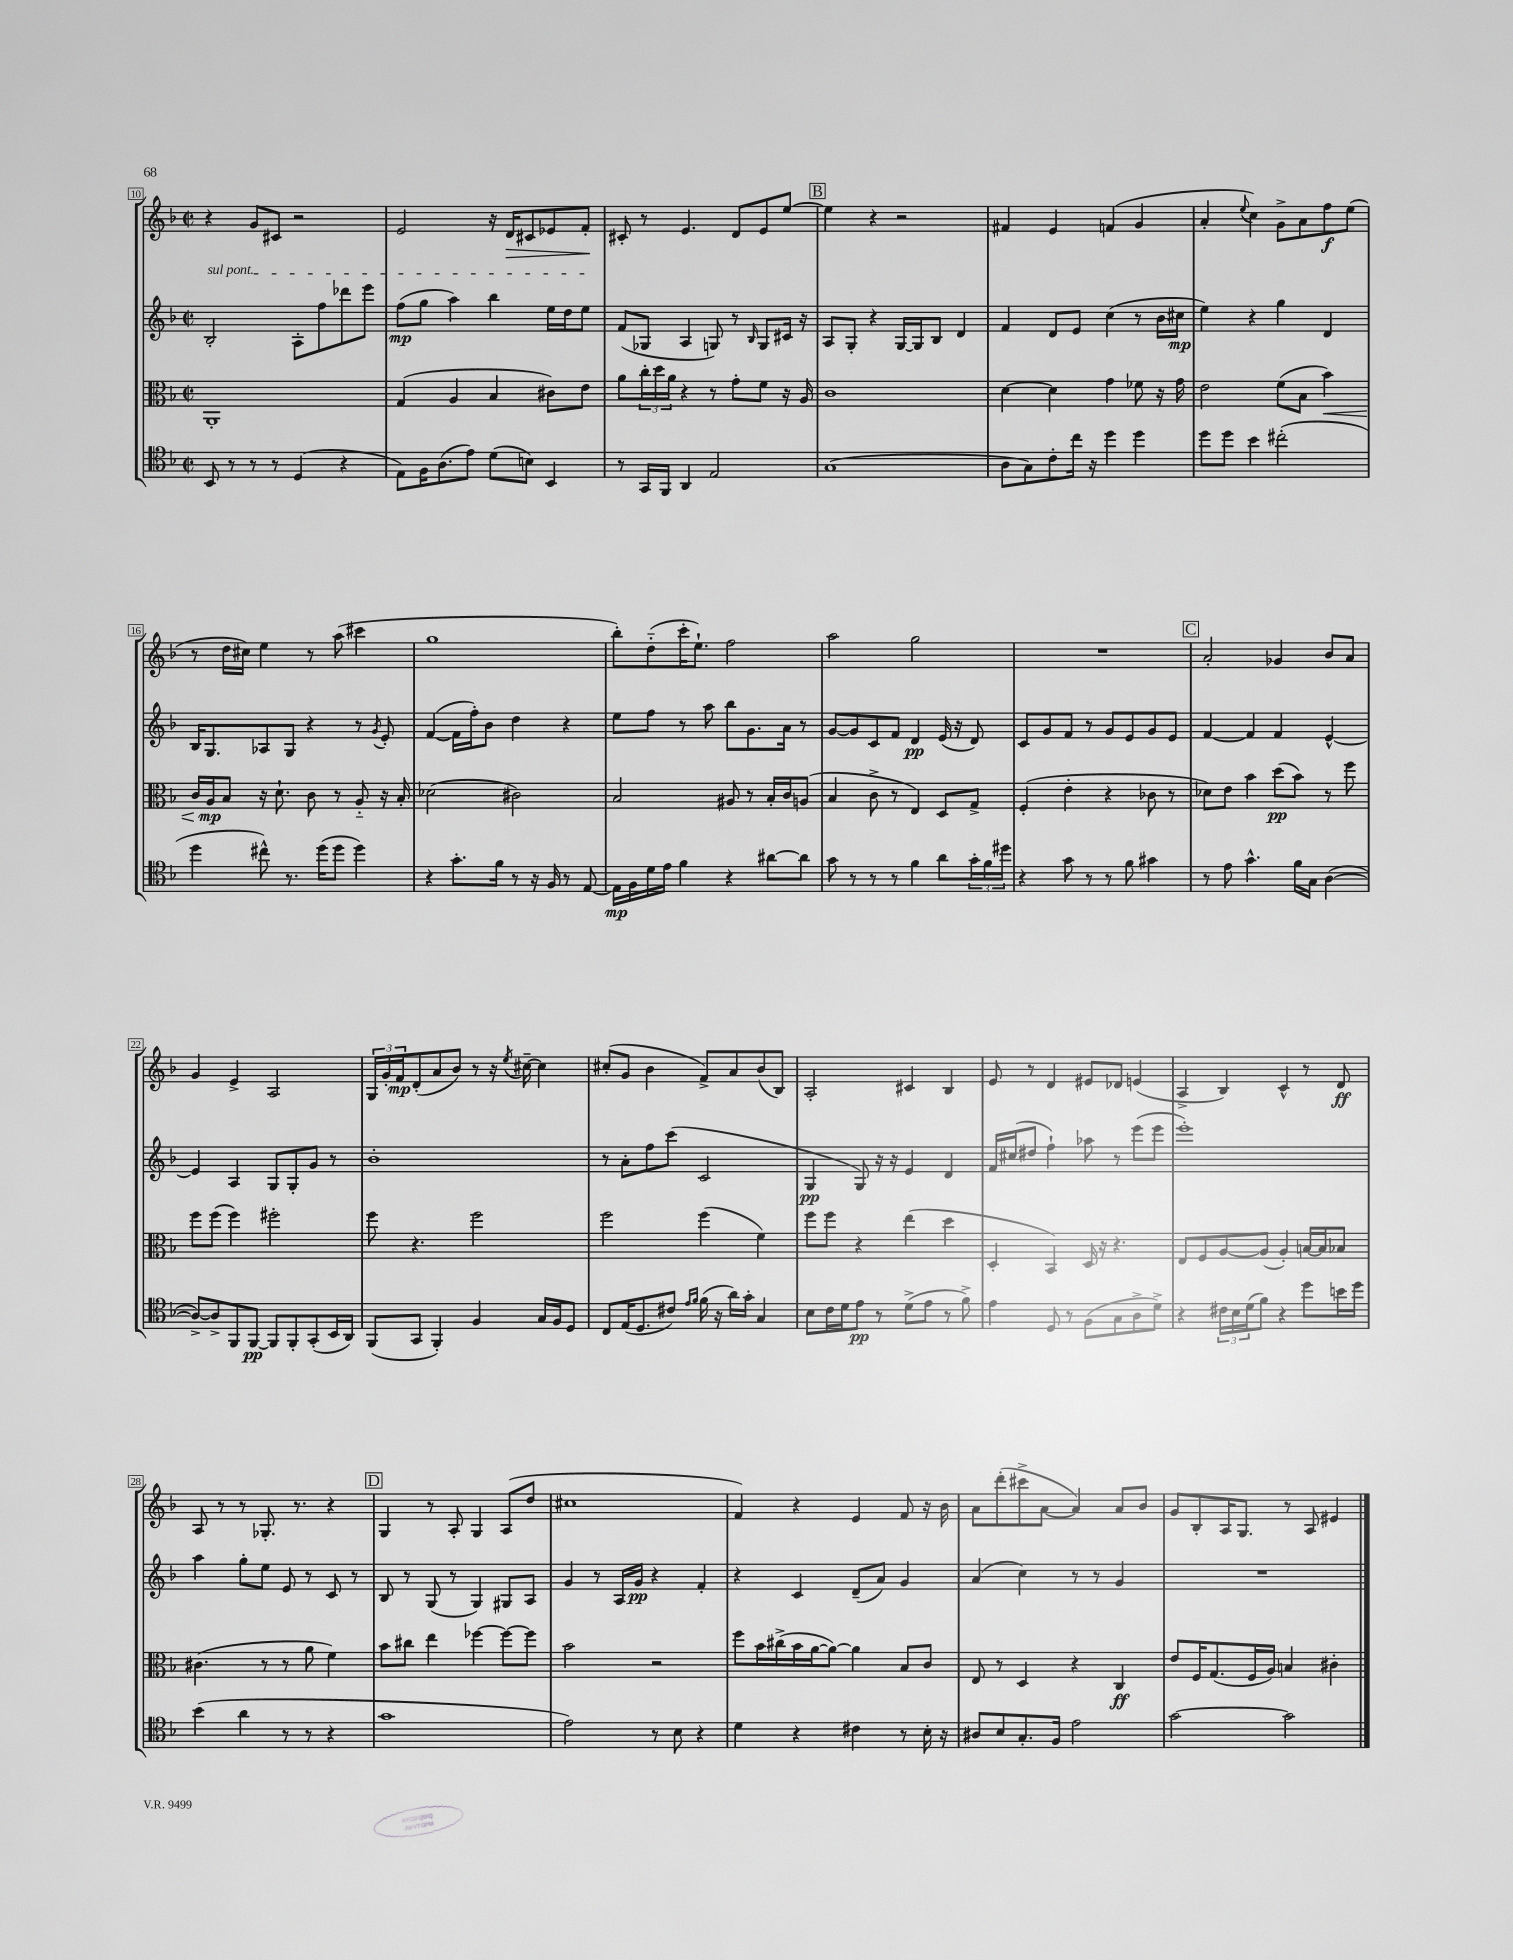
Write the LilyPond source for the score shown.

<<
\new StaffGroup <<
\new Staff = "s0" {
    \clef treble \key f \major \defaultTimeSignature \time 2/2
    r4 g'8 cis'8 r2 |
    e'2 r16 d'16\> cis'8 ees'8 f'8-.\! |
    cis'8-. r8 e'4. d'8 e'8 e''8~ |
    \mark \markup { \box "B" } e''4 r4 r2 |
    fis'4 e'4 f'4( g'4 |
    a'4-. \appoggiatura { e''8 } c''4) g'8-> a'8 f''8\f e''8( |
    r8 d''16 cis''16) e''4 r8 a''8( cis'''4 |
    g''1 |
    bes''8-.) d''8-_( c'''16-. e''8.-!) f''2 |
    a''2 g''2 |
    R1 |
    \mark \markup { \box "C" } a'2-. ges'4 bes'8 a'8 |
    g'4 e'4-> a2 |
    \tuplet 3/2 { g16 g'16-. f'16\mp } d'8-.( a'8 bes'8) r8 r16 \acciaccatura { e''8 } cis''16~-- cis''4 |
    cis''8-.( g'8 bes'4 f'8->) a'8 bes'8( bes8) |
    a2-. cis'4 bes4 |
    e'8 r8 d'4 eis'8 des'8 e'4( |
    a4-> bes4) c'4-^ r8 d'8\ff |
    a8 r8 r8 ges8.-. r8. r4 |
    \mark \markup { \box "D" } g4 r8 a8-. g4 a8( d''8 |
    cis''1 |
    f'4) r4 e'4 f'8 r16 bes'16 |
    a'8 d'''8-.( cis'''8-> a'8~ a'4) a'8 bes'8 |
    g'8 bes8-. a16 g8. r8 a8 eis'4 \bar "|." |
}
\new Staff = "s1" {
    \clef treble \key f \major \defaultTimeSignature \time 2/2
    \once \override TextSpanner.bound-details.left.text = \markup { \italic "sul pont." } bes2-.\startTextSpan a8-. f''8 des'''8 e'''8 |
    f''8\mp( g''8 a''4) bes''4 e''16 d''16 e''8\stopTextSpan |
    f'8( ges8 a4 g8) r8 \grace { bes16 } g8 cis'16 r16 |
    \mark \markup { \box "B" } a8 g8-. r4 g16~ g16 bes8 d'4 |
    f'4 d'8 e'8 c''4( r8 bes'16 cis''16\mp |
    e''4) r4 g''4 d'4 |
    bes16 g8. aes8 g8 r4 r8 \acciaccatura { g'8 } e'8-. |
    f'4~( f'16 f''16-.) bes'8 d''4 r4 |
    e''8 f''8 r8 a''8 bes''8 g'8. a'16 r8 |
    g'8~ g'8 c'8 f'8 d'4\pp e'16( r16 d'8) |
    c'8 g'8 f'8 r8 g'8 e'8 g'8 e'8 |
    \mark \markup { \box "C" } f'4~ f'4 f'4 e'4~-^ |
    e'4 a4 g8 g8-. g'8 r8 |
    bes'1-. |
    r8 a'8-. f''8 c'''8( c'2 |
    g4\pp g8) r16 r16 e'4 d'4 |
    f'16 cis''16( dis''8 f''4-!) aes''8 r8 e'''8( e'''8 |
    e'''1-.) |
    a''4 g''8-. e''8 e'8 r8 c'8 r8 |
    \mark \markup { \box "D" } bes8 r8 g8( r8 g4) gis8 a8 |
    g'4 r8 a16 g'16\pp r4 f'4-. |
    r4 c'4 d'8--( a'8) g'4 |
    a'4( c''4) r8 r8 g'4 |
    R1 \bar "|." |
}
\new Staff = "s2" {
    \clef alto \key f \major \defaultTimeSignature \time 2/2
    a,1-. |
    g4( a4 bes4 cis'8) e'8 |
    a'8 \tuplet 3/2 { c''16-. d''16 a'16 } r4 r8 g'8-. f'8 r16 a16 |
    \mark \markup { \box "B" } c'1 |
    d'4~ d'4 g'4 fes'8 r16 g'16 |
    e'2 f'8( bes8 bes'4\<) |
    c'16 a16\mp\! bes8 r16 d'8.-! c'8 r8 a8-_ r16 bes16-. |
    des'2( cis'2) |
    bes2 ais8 r8 bes16-. c'16 a8( |
    bes4 c'8-> r8 e4) d8 g8-> |
    f4-.( e'4-. r4 ces'8 r8 |
    \mark \markup { \box "C" } des'8) e'8 bes'4 d''8\pp( bes'8) r8 f''8 |
    f''8 f''8( f''4) fis''2-. |
    f''8 r4. f''2 |
    f''2 f''4( f'4) |
    f''8 f''8 r4 e''4( d''4 |
    d4-. bes,4) d16 r16 r4. |
    e8 f8 a8~ a8( a4-.) b16~ b16 bes8 |
    cis'4.( r8 r8 a'8 f'4) |
    \mark \markup { \box "D" } bes'8 cis''8 e''4 fes''4~ fes''8~ fes''8 |
    bes'2 r2 |
    f''8 bes'16 cis''16->( bes'16 a'16~ a'8~) a'4 bes8 c'8 |
    e8 r8 d4 r4 c4\ff |
    e'8 f16 g8.( f16 a16) b4 cis'4-. \bar "|." |
}
\new Staff = "s3" {
    \clef tenor \key f \major \defaultTimeSignature \time 2/2
    bes,8 r8 r8 r8 d4( r4 |
    e8) f16 a8.( e'8) d'8( b8) bes,4 |
    r8 g,16 f,16 a,4 e2 |
    \mark \markup { \box "B" } g1( |
    a8 g8) c'8-. c''16 r16 d''4 d''4 |
    d''8 d''8 bes'4 cis''2-.( |
    d''4 cis''8-^) r8. d''16( d''8 d''4) |
    r4 g'8.-. f'16 r8 r16 f16 r8 e8~ |
    e16\mp f16 d'16 e'16 f'4 r4 ais'8~ ais'8 |
    g'8 r8 r8 r8 f'4 a'8 \tuplet 3/2 { g'16-. f'16 dis''16 } |
    r4 g'8 r8 r8 f'8 gis'4 |
    \mark \markup { \box "C" } r8 e'8 g'4.-^ f'16 g16 a4~( |
    a8~->) a8-> f,8 f,8~\pp f,8 f,8-. g,8-.( bes,16 a,16) |
    f,8( g,8 f,4-.) f4 g16 f16 d8 |
    c8 e16( d8. cis'8) \grace { e'16 f'16 } f'16( r16 a'16) g'16-. g4 |
    bes8 c'16 d'16 e'8\pp r8 d'8->( e'8 r8 f'8->) |
    e'4 d8 r8 f8( g8 a8-> d'8->) |
    r4 \tuplet 3/2 { cis'16 bes16 d'16( } f'8) r4 d''8 b'16 d''16 |
    bes'4( a'4 r8 r8 r4 |
    \mark \markup { \box "D" } g'1 |
    e'2) r8 bes8 r4 |
    d'4 r4 cis'4 r8 bes16-. r16 |
    ais8 bes8 g8.-. f16 e'2 |
    g'2~ g'2 \bar "|." |
}
>>
>>
\layout { \context { \Score currentBarNumber = #10 \override BarNumber.stencil = #(make-stencil-boxer 0.1 0.3 ly:text-interface::print) } }
